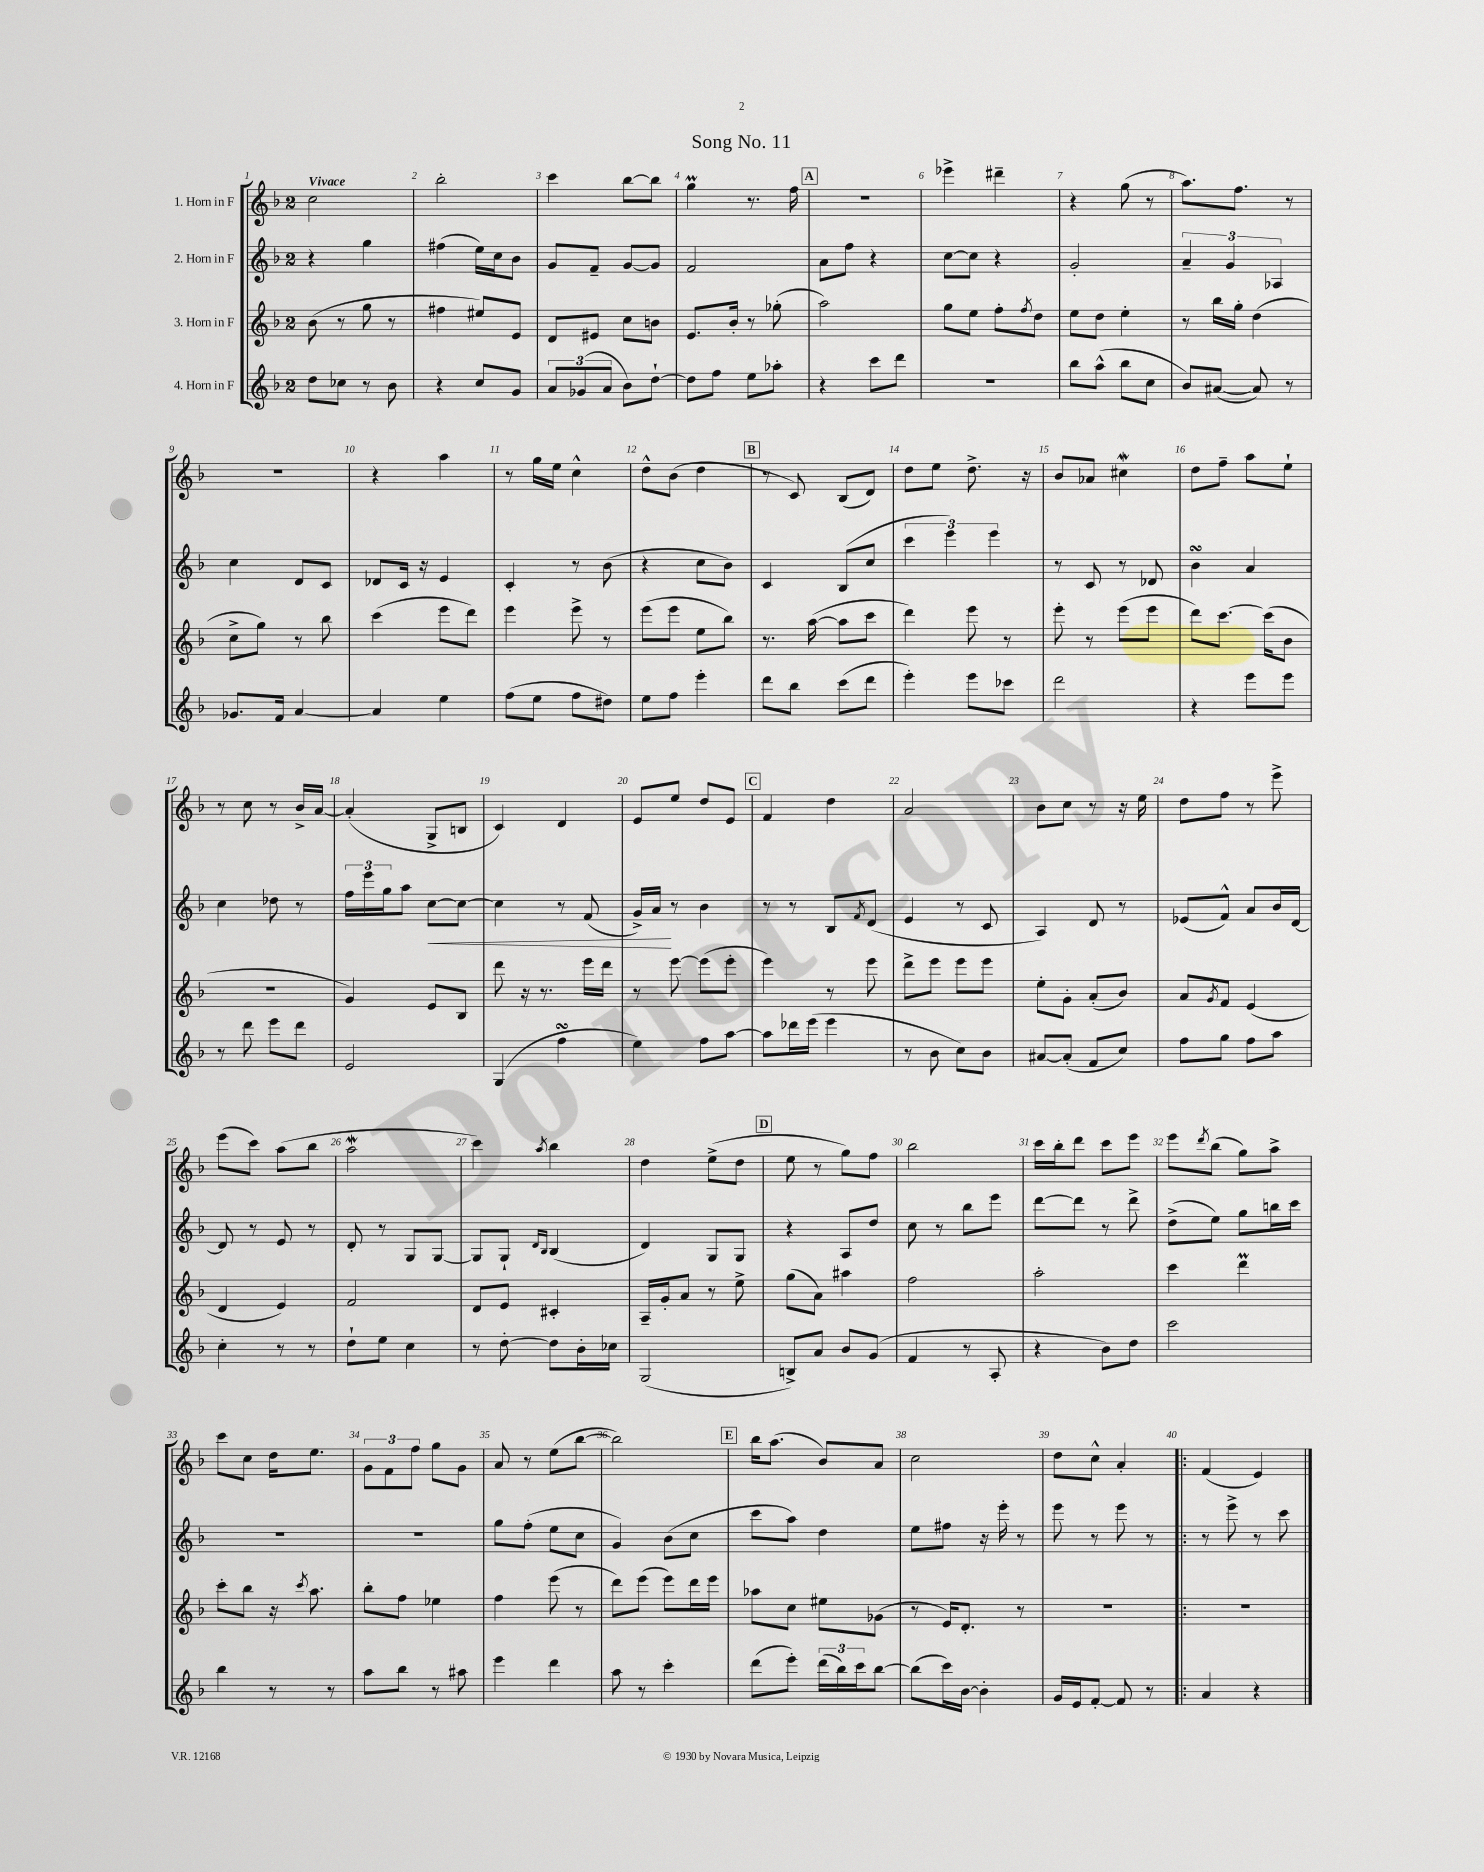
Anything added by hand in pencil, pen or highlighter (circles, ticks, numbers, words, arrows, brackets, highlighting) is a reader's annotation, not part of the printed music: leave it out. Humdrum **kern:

**kern	**kern	**kern	**dynam	**kern
*part4	*part3	*part2	*part2	*part1
*staff4	*staff3	*staff2	*staff2	*staff1
*I"4. Horn in F	*I"3. Horn in F	*I"2. Horn in F	*	*I"1. Horn in F
*clefG2	*clefG2	*clefG2	*	*clefG2
*k[b-]	*k[b-]	*k[b-]	*	*k[b-]
*M2/4	*M2/4	*M2/4	*	*M2/4
=1	=1	=1	=1	=1
!	!	!	!	!LO:TX:a:B:t=Vivace
8dd\L	(8b-\	4r	.	2cc\
8cc-X\J	8r	.	.	.
8r	8gg\	4gg\	.	.
8b-\	8r	.	.	.
=2	=2	=2	=2	=2
4r	4ff#X\	(4ff#X\	.	2bb-'\
8cc/L	8ee#X/L)	16ee\LL)	.	.
.	.	16cc\J	.	.
8g/J	8e/J	8b-\J	.	.
=3	=3	=3	=3	=3
12a/L	8d/L	8g/L	.	4ccc\
(12g-X/	.	.	.	.
.	8e#X/J	8f~/J	.	.
12a/J	.	.	.	.
8b-\L)	8cc\L	[8g/L	.	[8bb-\L
[8dd`\J	8bn\J	8g/J]	.	8bb-\J]
=4	=4	=4	=4	=4
8dd\L]	8.e/L	2f/	.	4ggM\
8ff\J	.	.	.	.
.	16b-'/Jk	.	.	.
8ee\L	8r	.	.	8.r
8aa-X'\J	(8gg-X'\	.	.	.
.	.	.	.	16ff\
!!LO:REH:place=s1:t=A
=5	=5	=5	=5	=5
4r	2aa\)	8a\L	.	2r
.	.	8ff\J	.	.
8ccc\L	.	4r	.	.
8ddd\J	.	.	.	.
=6	=6	=6	=6	=6
2r	8gg\L	[8cc\L	.	4eee-X^\
.	8ee\J	8cc\J]	.	.
.	8ff'\L	4r	.	4ddd#X~\
.	8qff/	.	.	.
.	8dd\J	.	.	.
=7	=7	=7	=7	=7
8bb-\L	8ee\L	2g'/	.	4r
(8aa^^\J	8dd\J	.	.	.
8bb-\L	4ee'\	.	.	(8gg\
8cc\J	.	.	.	8r
=8	=8	=8	=8	=8
8b-/L)	8r	6a~/	.	8.aa\L)
([8a#X/J	16bb-\LL	.	.	.
.	.	6g/	.	.
.	16gg'\JJ	.	.	8.ff\J
8a#/])	(4dd\	.	.	.
.	.	6A-X/	.	.
8r	.	.	.	8r
!!LO:LB:g=z
=9	=9	=9	=9	=9
8.g-X/L	8cc^\L	4cc\	.	2r
.	8gg\J)	.	.	.
16f/Jk	.	.	.	.
[4a/	8r	8d/L	.	.
.	8bb-\	8c/J	.	.
=10	=10	=10	=10	=10
4a/]	(4ccc\	8d-X/L	.	4r
.	.	16c/Jk	.	.
.	.	16r	.	.
4ee\	8eee\L	4e/	.	4aa\
.	8ddd\J)	.	.	.
=11	=11	=11	=11	=11
(8ff\L	4eee\	4c'/	.	8r
8ee\J	.	.	.	16gg\LL
.	.	.	.	16ee\JJ
8ff\L	8eee^\	8r	.	4cc^^\
8dd#X\J)	8r	(8b-\	.	.
=12	=12	=12	=12	=12
8ee\L	(8eee\L	4r	.	8dd^^\L
8ff\J	8eee\J	.	.	(8b-\J
4eee'\	8ee\L	8cc\L	.	4dd\
.	8bb-\J)	8b-\J)	.	.
!!LO:REH:place=s1:t=B
=13	=13	=13	=13	=13
8ddd\L	8.r	4c/	.	8r
8bb-\J	.	.	.	8c/)
.	([16aa\	.	.	.
(8ccc\L	8aa\L]	(8B-/L	.	(8B-/L
8ddd\J	8ccc\J	8cc/J	.	8d/J)
=14	=14	=14	=14	=14
4eee'\)	4ddd\)	6ccc\	.	8dd\L
.	.	.	.	8ee\J
.	.	6eee\)	.	.
8eee\L	8eee\	.	.	8.dd^\
.	.	6eee\	.	.
8ccc-X\J	8r	.	.	.
.	.	.	.	16r
=15	=15	=15	=15	=15
2ddd\	8eee'\	8r	.	8b-/L
.	8r	8c/	.	8a-X/J
.	(8eee\L	8r	.	4cc#XW\
.	8eee\J	8d-X/	.	.
=16	=16	=16	=16	=16
4r	8ddd\L)	4b-sSSs\	.	8dd\L
.	[8.ccc\J	.	.	8ff~\J
8eee\L	.	4a/	.	8aa\L
.	(16ccc\KL]	.	.	.
8eee\J	8b-\J	.	.	8ee`\J
!!LO:LB:g=z
=17	=17	=17	=17	=17
8r	2r	4cc\	.	8r
8ddd\	.	.	.	8cc\
8eee\L	.	8dd-X\	.	8r
8ddd\J	.	8r	.	16b-^/LL
.	.	.	.	[16a/JJ
=18	=18	=18	=18	=18
2e/	4g/)	24ff\LL	.	(4a'/]
.	.	24eee\	.	.
.	.	24gg\J	.	.
.	.	8aa\J	.	.
!	!	!	!LO:HP:b	!
.	8e/L	[8cc\L	<	8G^/L
.	8B-/J	8cc\J_	.	8Bn/J
=19	=19	=19	=19	=19
(4G/	8ddd\	4cc\]	.	4c/)
.	16r	.	.	.
.	8.r	.	.	.
4ffsSSs\	.	8r	.	4d/
.	16eee\LL	(8f/	.	.
.	16ddd\JJ	.	.	.
=20	=20	=20	=20	=20
4ee\)	8r	16g^/LL)	.	8e/L
.	.	16a/JJ	.	.
.	[8eee\	8r	[	8ee/J
8ff\L	(8eee\L]	4b-\	.	8dd/L
[8aa\J	8eee'\J	.	.	8e/J
!!LO:REH:place=s1:t=C
=21	=21	=21	=21	=21
8aa\L]	4eee\)	8r	.	4f/
16ddd-X\L	.	8r	.	.
(16eee\JJ	.	.	.	.
4eee\	8r	8B-/L	.	4dd\
.	.	8qf/	.	.
.	8eee\	(8d/J	.	.
=22	=22	=22	=22	=22
8r	8ddd^\L	4e/	.	2a/
8b-\	8eee\J	.	.	.
8cc\L)	8eee\L	8r	.	.
8b-\J	8eee\J	8c/	.	.
=23	=23	=23	=23	=23
[8a#X/L	8ee'\L	4A/)	.	8b-\L
(8a#'/J]	8g'\J	.	.	8cc\J
8f/L	(8a'/L	8d/	.	8r
8cc/J)	8b-/J)	8r	.	16r
.	.	.	.	16ee\
=24	=24	=24	=24	=24
8ff\L	8a/L	(8e-X/L	.	8dd\L
.	8qg/	.	.	.
8gg\J	8f/J	8f^^/J)	.	8ff\J
8ff\L	(4e/	8a/L	.	8r
8aa\J	.	16b-/L	.	8eee^\
.	.	[16d/JJ	.	.
!!LO:LB:g=z
=25	=25	=25	=25	=25
4cc'\	4d/	8d/]	.	(8eee\L
.	.	8r	.	8ccc\J)
8r	4e/)	8e/	.	(8aa\L
8r	.	8r	.	8bb-\J
=26	=26	=26	=26	=26
8dd`\L	2f/	8d'/	.	2aaW\
8ee\J	.	8r	.	.
4cc\	.	8G/L	.	.
.	.	[8G/J	.	.
=27	=27	=27	=27	=27
8r	8d/L	8G/L]	.	4ccc\)
[8dd'\	8e/J	8G`/J	.	.
.	.	16qqd/LL	.	.
.	.	16qqB-/JJ	.	8qaa/
8dd\L]	4c#X'/	(4B-/	.	4bb-\
16b-'\L	.	.	.	.
16cc-X\JJ	.	.	.	.
=28	=28	=28	=28	=28
(2G/	16A~/LL	4d/)	.	4dd\
.	16g'/J	.	.	.
.	8a/J	.	.	.
.	8r	8G/L	.	(8ee^\L
.	8ee^\	8G/J	.	8dd\J
!!LO:REH:place=s1:t=D
=29	=29	=29	=29	=29
8Bn^/L)	(8gg\L	4r	.	8ee\
8a/J	8a\J)	.	.	8r
8b-/L	4aa#X\	8A/L	.	8gg\L)
(8g/J	.	8dd/J	.	8ff\J
=30	=30	=30	=30	=30
4f/	2ff\	8cc\	.	2bb-\
.	.	8r	.	.
8r	.	8bb-\L	.	.
8A'/	.	8eee\J	.	.
=31	=31	=31	=31	=31
4r	2aa'\	[8ddd\L	.	16ccc\LL
.	.	.	.	16bb-'\J
.	.	8ddd\J]	.	8ddd\J
8b-\L)	.	8r	.	8ccc\L
8dd\J	.	8ddd^\	.	8eee\J
=32	=32	=32	=32	=32
2ccc\	4ccc\	(8dd^\L	.	8eee\L
.	.	.	.	8qddd/
.	.	8ee\J)	.	(8bb-\J
.	4dddM\	8gg\L	.	8gg\L)
.	.	16bbn\L	.	8aa^\J
.	.	16ccc\JJ	.	.
!!LO:LB:g=z
=33	=33	=33	=33	=33
4bb-\	8ccc'\L	2r	.	8ccc\L
.	8bb-\J	.	.	8cc\J
8r	16r	.	.	16dd\KL
.	8qccc/	.	.	.
.	8.aa\	.	.	8.ee\J
8r	.	.	.	.
=34	=34	=34	=34	=34
8aa\L	8bb-'\L	2r	.	12g\L
.	.	.	.	12f\
8bb-\J	8ff\J	.	.	.
.	.	.	.	12ff\J
8r	4ee-X\	.	.	8gg\L
8aa#X\	.	.	.	8g\J
=35	=35	=35	=35	=35
4eee\	4ff\	8gg\L	.	8a/
.	.	(8ff'\J	.	8r
4ddd\	(8eee\	8ee\L	.	(8ee\L
.	8r	8cc\J	.	[8bb-\J
=36	=36	=36	=36	=36
8aa\	8ddd\L)	4g/)	.	2bb-\])
8r	(8eee\J	.	.	.
4ccc'\	8eee\L)	(8b-\L	.	.
.	16ddd\L	8cc\J	.	.
.	16eee\JJ	.	.	.
!!LO:REH:place=s1:t=E
=37	=37	=37	=37	=37
(8ddd\L	8aa-X\L	8ccc\L	.	16bb-\KL
.	.	.	.	(8.aa\J
8eee'\J)	8cc\J	8aa\J)	.	.
(24ddd\LL	8ee#X\L	4dd\	.	8b-/L)
24bb-\)	.	.	.	.
24ccc\J	.	.	.	.
[8bb-\J	(8g-X\J	.	.	8a/J
=38	=38	=38	=38	=38
(8bb-\L]	8r	8ee\L	.	2cc\
16ccc\L)	16e/KL)	8ff#X\J	.	.
[16b-\JJ	8.d'/J	.	.	.
4b-'\]	.	16r	.	.
.	.	16eee'\	.	.
.	8r	8r	.	.
=39	=39	=39	=39	=39
16g/LL	2r	8eee\	.	8dd\L
16e/J	.	.	.	.
[8f'/J	.	8r	.	8cc^^\J
8f/]	.	8eee\	.	4a'/
8r	.	8r	.	.
=40!|:	=40!|:	=40!|:	=40!|:	=40!|:
4a/	2r	8r	.	(4f/
.	.	8eee^\	.	.
4r	.	8r	.	4e/)
.	.	8ccc\	.	.
==	==	==	==	==
*-	*-	*-	*-	*-
